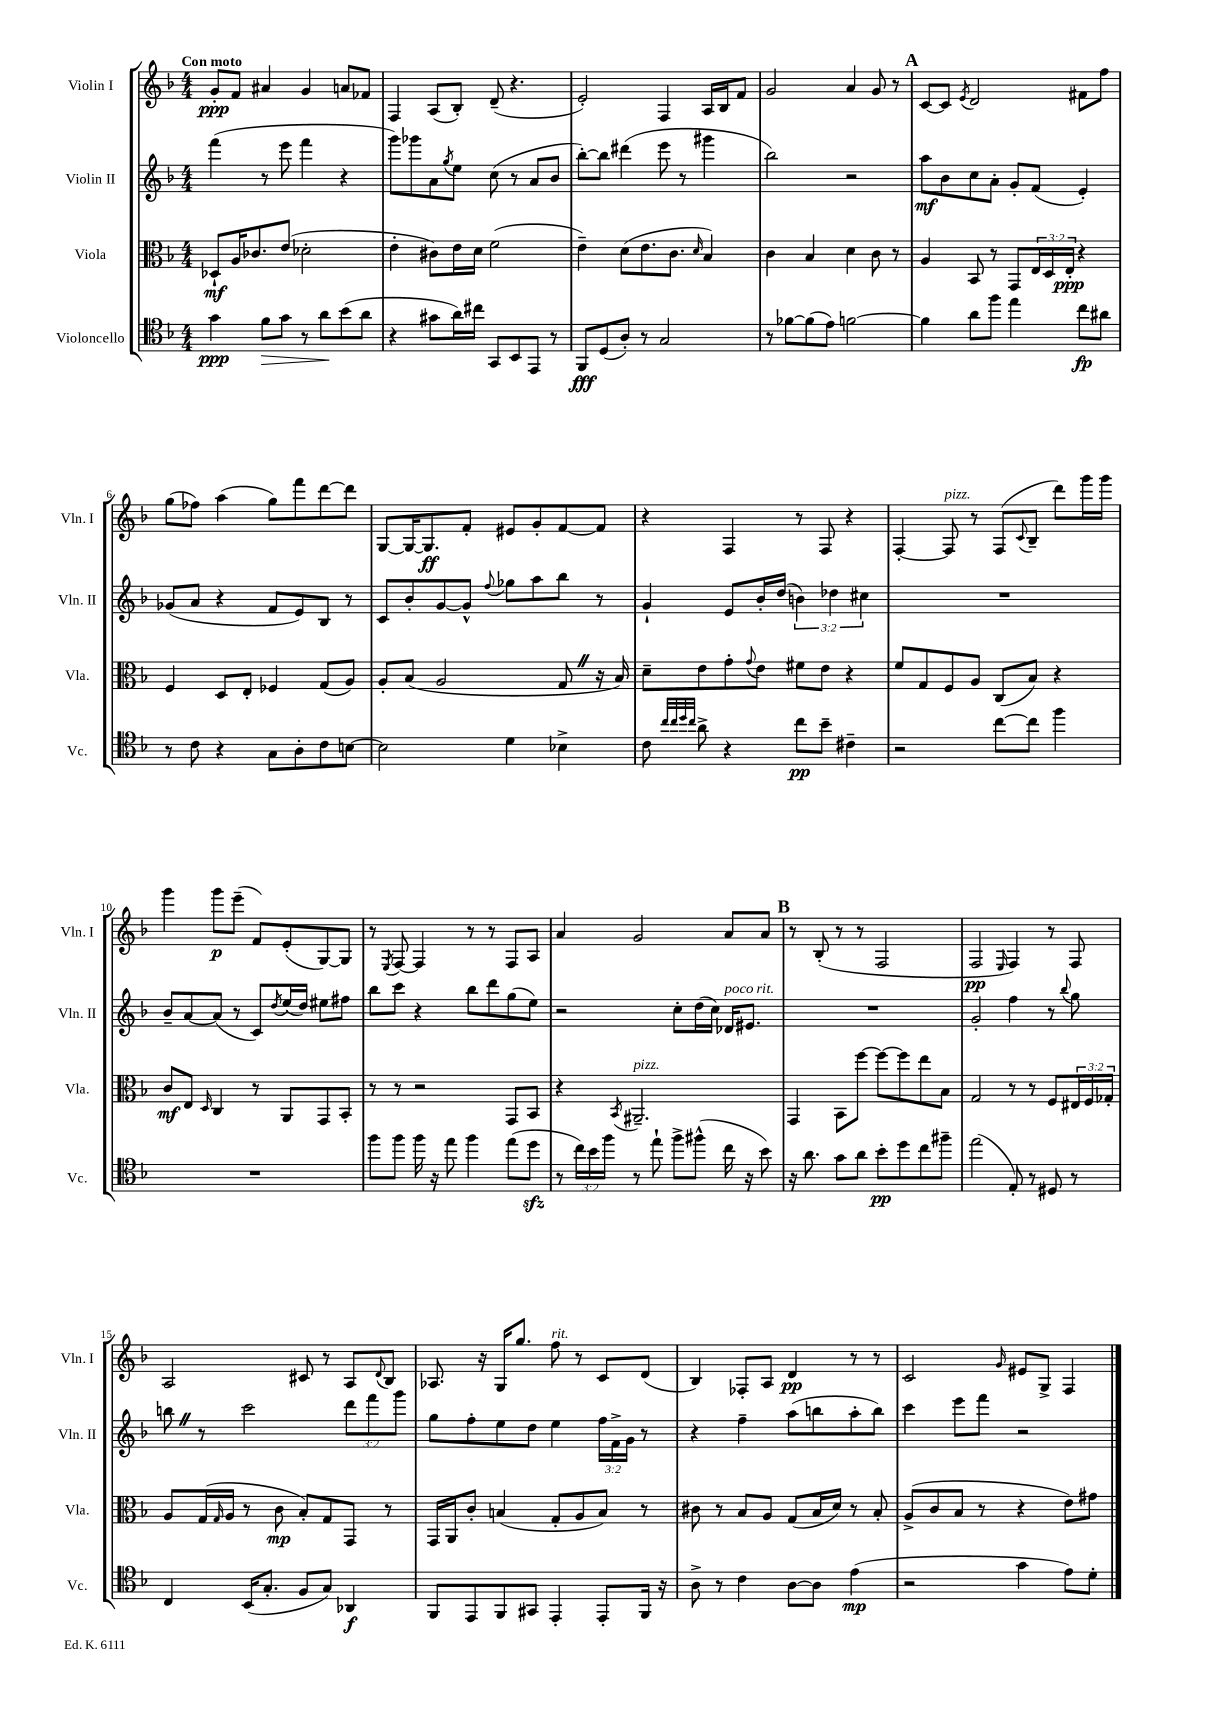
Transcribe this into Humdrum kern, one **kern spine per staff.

**kern	**dynam	**kern	**dynam	**kern	**dynam	**kern	**dynam
*part4	*part4	*part3	*part3	*part2	*part2	*part1	*part1
*staff4	*staff4	*staff3	*staff3	*staff2	*staff2	*staff1	*staff1
*I"Violoncello	*	*I"Viola	*	*I"Violin II	*	*I"Violin I	*
*I'Vc.	*	*I'Vla.	*	*I'Vln. II	*	*I'Vln. I	*
*clefC4	*	*clefC3	*	*clefG2	*	*clefG2	*
*k[b-]	*	*k[b-]	*	*k[b-]	*	*k[b-]	*
*M4/4	*	*M4/4	*	*M4/4	*	*M4/4	*
=1	=1	=1	=1	=1	=1	=1	=1
!	!	!	!	!	!	!LO:TX:a:B:t=Con moto	!
4g\	ppp	8D-X`/L	mf	(4fff\	.	8g'/L	ppp
.	.	16A/K	.	.	.	8f/J	.
.	.	8.c-X/	.	.	.	.	.
!	!LO:HP:b	!	!	!	!	!	!
8f\L	>	.	.	8r	.	4a#X/	.
8g\J	.	(8e/J	.	8eee\	.	.	.
8r	.	2d-X'\	.	4fff\	.	4g/	.
8a\L	.	.	.	.	.	.	.
(8b-\	]	.	.	4r	.	8an/L	.
8a\J	.	.	.	.	.	8f-X/J	.
=2	=2	=2	=2	=2	=2	=2	=2
4r	.	4e'\	.	8ggg\L)	.	4F/	.
.	.	.	.	8ggg-X\	.	.	.
8g#X\L	.	8c#X\L)	.	8a\	.	(8A/L	.
.	.	.	.	8qgg/	.	.	.
16a\L)	.	16e\L	.	8ee\J	.	8B-'/J)	.
16cc#X\JJ	.	16d\JJ	.	.	.	.	.
8GG/L	.	(2f\	.	(8cc\	.	(8d~/	.
8BB-/	.	.	.	8r	.	4.r	.
8EE/J	.	.	.	8a/L	.	.	.
8r	.	.	.	8b-/J	.	.	.
=3	=3	=3	=3	=3	=3	=3	=3
8FF/L	fff	4e~\)	.	[8bb-'\L)	.	2e'/)	.
(8D/	.	.	.	8bb-\J]	.	.	.
8A'/J)	.	(8d\L	.	(4ddd#X\	.	.	.
8r	.	8.e\	.	.	.	.	.
2G/	.	.	.	8eee\	.	4F/	.
.	.	8.c\J	.	.	.	.	.
.	.	.	.	8r	.	.	.
.	.	16qqd/	.	.	.	.	.
.	.	4B-/)	.	4ggg#X\	.	16A/LL	.
.	.	.	.	.	.	16B-/J	.
.	.	.	.	.	.	8f/J	.
=4	=4	=4	=4	=4	=4	=4	=4
8r	.	4c\	.	2bb-\)	.	2g/	.
[8f-X\L	.	.	.	.	.	.	.
(8f-\]	.	4B-/	.	.	.	.	.
8e\J)	.	.	.	.	.	.	.
[2fn\	.	4d\	.	2r	.	4a/	.
.	.	8c\	.	.	.	8g/	.
.	.	8r	.	.	.	8r	.
!!LO:REH:place=s1:t=A
=5	=5	=5	=5	=5	=5	=5	=5
4f\]	.	4A/	.	8aa\L	mf	[8c/L	.
.	.	.	.	8b-\	.	8c/J]	.
.	.	.	.	.	.	8qe/	.
8a\L	.	8BB-/	.	8cc\	.	2d/	.
8ff\J	.	8r	.	8a'\J	.	.	.
4ee\	.	8GG/L	.	8g'/L	.	.	.
.	.	24E/L	.	(8f/J	.	.	.
.	.	24D/	.	.	.	.	.
.	.	24E'/JJ	ppp	.	.	.	.
8cc\L	fp	4r	.	4e'/)	.	8f#X\L	.
8a#X\J	.	.	.	.	.	8ff\J	.
!!LO:LB:g=z
=6	=6	=6	=6	=6	=6	=6	=6
8r	.	4F/	.	(8g-X/L	.	(8gg\L	.
8c\	.	.	.	8a/J	.	8ff-X\J)	.
4r	.	8D/L	.	4r	.	(4aa\	.
.	.	8E'/J	.	.	.	.	.
8G\L	.	4F-X/	.	8f/L	.	8gg\L)	.
8A'\	.	.	.	8e/)	.	8fff\	.
8c\	.	(8G/L	.	8B-/J	.	[8ddd\	.
[8Bn\J	.	8A/J)	.	8r	.	8ddd\J]	.
=7	=7	=7	=7	=7	=7	=7	=7
2B\]	.	8A'/L	.	8c/L	.	[8G/L	.
.	.	(8B-/J	.	8b-'/	.	16G/K_	.
.	.	.	.	.	.	8.G/]	ff
.	.	2A/	.	[8g/	.	.	.
.	.	.	.	8g^^/J]	.	8f'/J	.
.	.	.	.	8qqff/	.	.	.
4d\	.	.	.	8gg-X\L	.	8e#X/L	.
.	.	.	.	8aa\	.	8g'/	.
4B-X^\	.	8GZ/	.	8bb-\J	.	[8f/	.
.	.	16r	.	8r	.	8f/J]	.
.	.	16B-/)	.	.	.	.	.
=8	=8	=8	=8	=8	=8	=8	=8
8c\	.	8d~\L	.	4g`/	.	4r	.
32qqcc/LLL	.	.	.	.	.	.	.
32qqcc/	.	.	.	.	.	.	.
32qqdd/	.	.	.	.	.	.	.
32qqcc/JJJ	.	.	.	.	.	.	.
8a^\	.	8e\	.	.	.	.	.
4r	.	8g'\	.	8e/L	.	4F/	.
.	.	8qqg/	.	.	.	.	.
.	.	8e\J	.	16b-'/L	.	.	.
.	.	.	.	(16dd/JJ	.	.	.
8cc\L	pp	8f#X\L	.	6bn\)	.	8r	.
8b-~\J	.	8e\J	.	.	.	8F/	.
.	.	.	.	6dd-X\	.	.	.
4c#X~\	.	4r	.	.	.	4r	.
.	.	.	.	6cc#X\	.	.	.
=9	=9	=9	=9	=9	=9	=9	=9
2r	.	8f/L	.	1r	.	[4F'/	.
.	.	8G/	.	.	.	.	.
!	!	!	!	!	!	!LO:TX:a:i:t=pizz.	!
.	.	8F/	.	.	.	8F/]	.
.	.	8A/J	.	.	.	8r	.
[8cc\L	.	(8C/L	.	.	.	(8F/L	.
.	.	.	.	.	.	8qqc/	.
8cc\J]	.	8B-/J)	.	.	.	8B-~/J	.
4ff\	.	4r	.	.	.	8ddd\L)	.
.	.	.	.	.	.	16ggg\L	.
.	.	.	.	.	.	16ggg\JJ	.
!!LO:LB:g=z
=10	=10	=10	=10	=10	=10	=10	=10
1r	.	8c/L	mf	8b-~/L	.	4ggg\	.
.	.	8E/J	.	[8a/	.	.	.
.	.	16qqD/	.	.	.	.	.
.	.	4C/	.	(8a/J]	.	8ggg\L	p
.	.	.	.	8r	.	(8eee~\J	.
.	.	8r	.	8c/L)	.	8f/L)	.
.	.	.	.	8qdd/	.	.	.
.	.	8AA/L	.	(16ee/L	.	(8e'/	.
.	.	.	.	16dd/JJ)	.	.	.
.	.	8GG/	.	8ee#X\L	.	[8G/)	.
.	.	8BB-'/J	.	8ff#X\J	.	8G/J]	.
=11	=11	=11	=11	=11	=11	=11	=11
8ff\L	.	8r	.	8bb-\L	.	8r	.
.	.	.	.	.	.	8qE/	.
8ff\J	.	8r	.	8ccc\J	.	[8F/	.
16ff\	.	2r	.	4r	.	4F/]	.
16r	.	.	.	.	.	.	.
8ee\	.	.	.	.	.	.	.
4ff\	.	.	.	8bb-\L	.	8r	.
.	.	.	.	8ddd\	.	8r	.
(8ee\L	.	8GG/L	.	(8gg\	.	8F/L	.
8ddzz\J	.	8BB-/J	.	8ee\J)	.	8A/J	.
=12	=12	=12	=12	=12	=12	=12	=12
8r	.	4r	.	2r	.	4a/	.
24cc\LL)	.	.	.	.	.	.	.
24b-\	.	.	.	.	.	.	.
24ff\JJ	.	.	.	.	.	.	.
.	.	8qBB-/	.	.	.	.	.
!	!	!LO:TX:a:i:t=pizz.	!	!	!	!	!
8r	.	2.AA#X~/	.	.	.	2g/	.
8ee`\	.	.	.	.	.	.	.
8ff^\L	.	.	.	8cc'\L	.	.	.
(8ff#X^^\J	.	.	.	(16dd\L	.	.	.
.	.	.	.	16cc\JJ)	.	.	.
!	!	!	!	!LO:TX:a:i:t=poco rit.	!	!	!
16cc\	.	.	.	16d-X/KL	.	8a/L	.
16r	.	.	.	8.e#X/J	.	.	.
8b-\)	.	.	.	.	.	8a/J	.
!!LO:REH:place=s1:t=B
=13	=13	=13	=13	=13	=13	=13	=13
16r	.	4GG/	.	1r	.	8r	.
8.a\	.	.	.	.	.	.	.
.	.	.	.	.	.	(8B-'/	.
8g\L	.	8BB-\L	.	.	.	8r	.
8a\J	.	[8ff\J	.	.	.	8r	.
8b-'\L	pp	8ff\L_	.	.	.	2F/	.
8dd\	.	8ff\]	.	.	.	.	.
8cc\	.	8ee\	.	.	.	.	.
8ff#X~\J	.	8B-\J	.	.	.	.	.
=14	=14	=14	=14	=14	=14	=14	=14
(2ee\	.	2G/	.	2g'/	.	2F/	pp
.	.	.	.	.	.	16qqE/	.
8E'/)	.	8r	.	4ff\	.	4F/)	.
8r	.	8r	.	.	.	.	.
8D#X/	.	8F/L	.	8r	.	8r	.
.	.	.	.	8qqbb-/	.	.	.
8r	.	24E#X/L	.	8gg\	.	8F/	.
.	.	24F/	.	.	.	.	.
.	.	24G-X'/JJ	.	.	.	.	.
!!LO:LB:g=z
=15	=15	=15	=15	=15	=15	=15	=15
4C/	.	8A/L	.	8bbnZ\	.	2A/	.
.	.	(16G/L	.	8r	.	.	.
.	.	16qqG/	.	.	.	.	.
.	.	16A/JJ	.	.	.	.	.
(16BB-/KL	.	8r	.	2ccc\	.	.	.
8.G'/J	.	.	.	.	.	.	.
.	.	8c\	mp	.	.	.	.
8F/L	.	8B-'/L)	.	.	.	8c#X/	.
8G/J)	.	8G/	.	.	.	8r	.
4AA-X/	f	8GG/J	.	12ddd\L	.	8A/L	.
.	.	.	.	12fff\	.	.	.
.	.	.	.	.	.	8qqd/	.
.	.	8r	.	.	.	8B-/J	.
.	.	.	.	12ggg\J	.	.	.
=16	=16	=16	=16	=16	=16	=16	=16
8FF/L	.	16GG/LL	.	8gg\L	.	8.A-X/	.
.	.	16AA/J	.	.	.	.	.
8EE/	.	8c'/J	.	8ff'\	.	.	.
.	.	.	.	.	.	16r	.
8FF/	.	(4Bn/	.	8ee\	.	16G/KL	.
.	.	.	.	.	.	8.gg/J	.
8GG#X/J	.	.	.	8dd\J	.	.	.
!	!	!	!	!	!	!LO:TX:a:i:t=rit.	!
4EE'/	.	8G'/L	.	4ee\	.	8ff\	.
.	.	8A/	.	.	.	8r	.
8EE'/L	.	8B/J)	.	24ff\LL	.	8c/L	.
.	.	.	.	24f^\	.	.	.
.	.	.	.	24g\JJ	.	.	.
16FF/Jk	.	8r	.	8r	.	(8d/J	.
16r	.	.	.	.	.	.	.
=17	=17	=17	=17	=17	=17	=17	=17
8A^\	.	8c#X\	.	4r	.	4B-/)	.
8r	.	8r	.	.	.	.	.
4c\	.	8B-/L	.	4ff~\	.	8F-X'/L	.
.	.	8A/J	.	.	.	8A/J	.
[8A\L	.	(8G/L	.	(8aa\L	.	4d/	pp
8A\J]	.	16B-/L	.	8bbn\	.	.	.
.	.	16d/JJ)	.	.	.	.	.
(4e\	mp	8r	.	8aa'\	.	8r	.
.	.	8B-'/	.	8bb\J)	.	8r	.
=18	=18	=18	=18	=18	=18	=18	=18
2r	.	(8A^/L	.	4ccc\	.	2c/	.
.	.	8c/	.	.	.	.	.
.	.	8B-/J	.	8eee\L	.	.	.
.	.	8r	.	8fff\J	.	.	.
.	.	.	.	.	.	16qqg/	.
4g\	.	4r	.	2r	.	8e#X/L	.
.	.	.	.	.	.	8G^/J	.
8e\L)	.	8e\L)	.	.	.	4F/	.
8d'\J	.	8g#X\J	.	.	.	.	.
==	==	==	==	==	==	==	==
*-	*-	*-	*-	*-	*-	*-	*-
